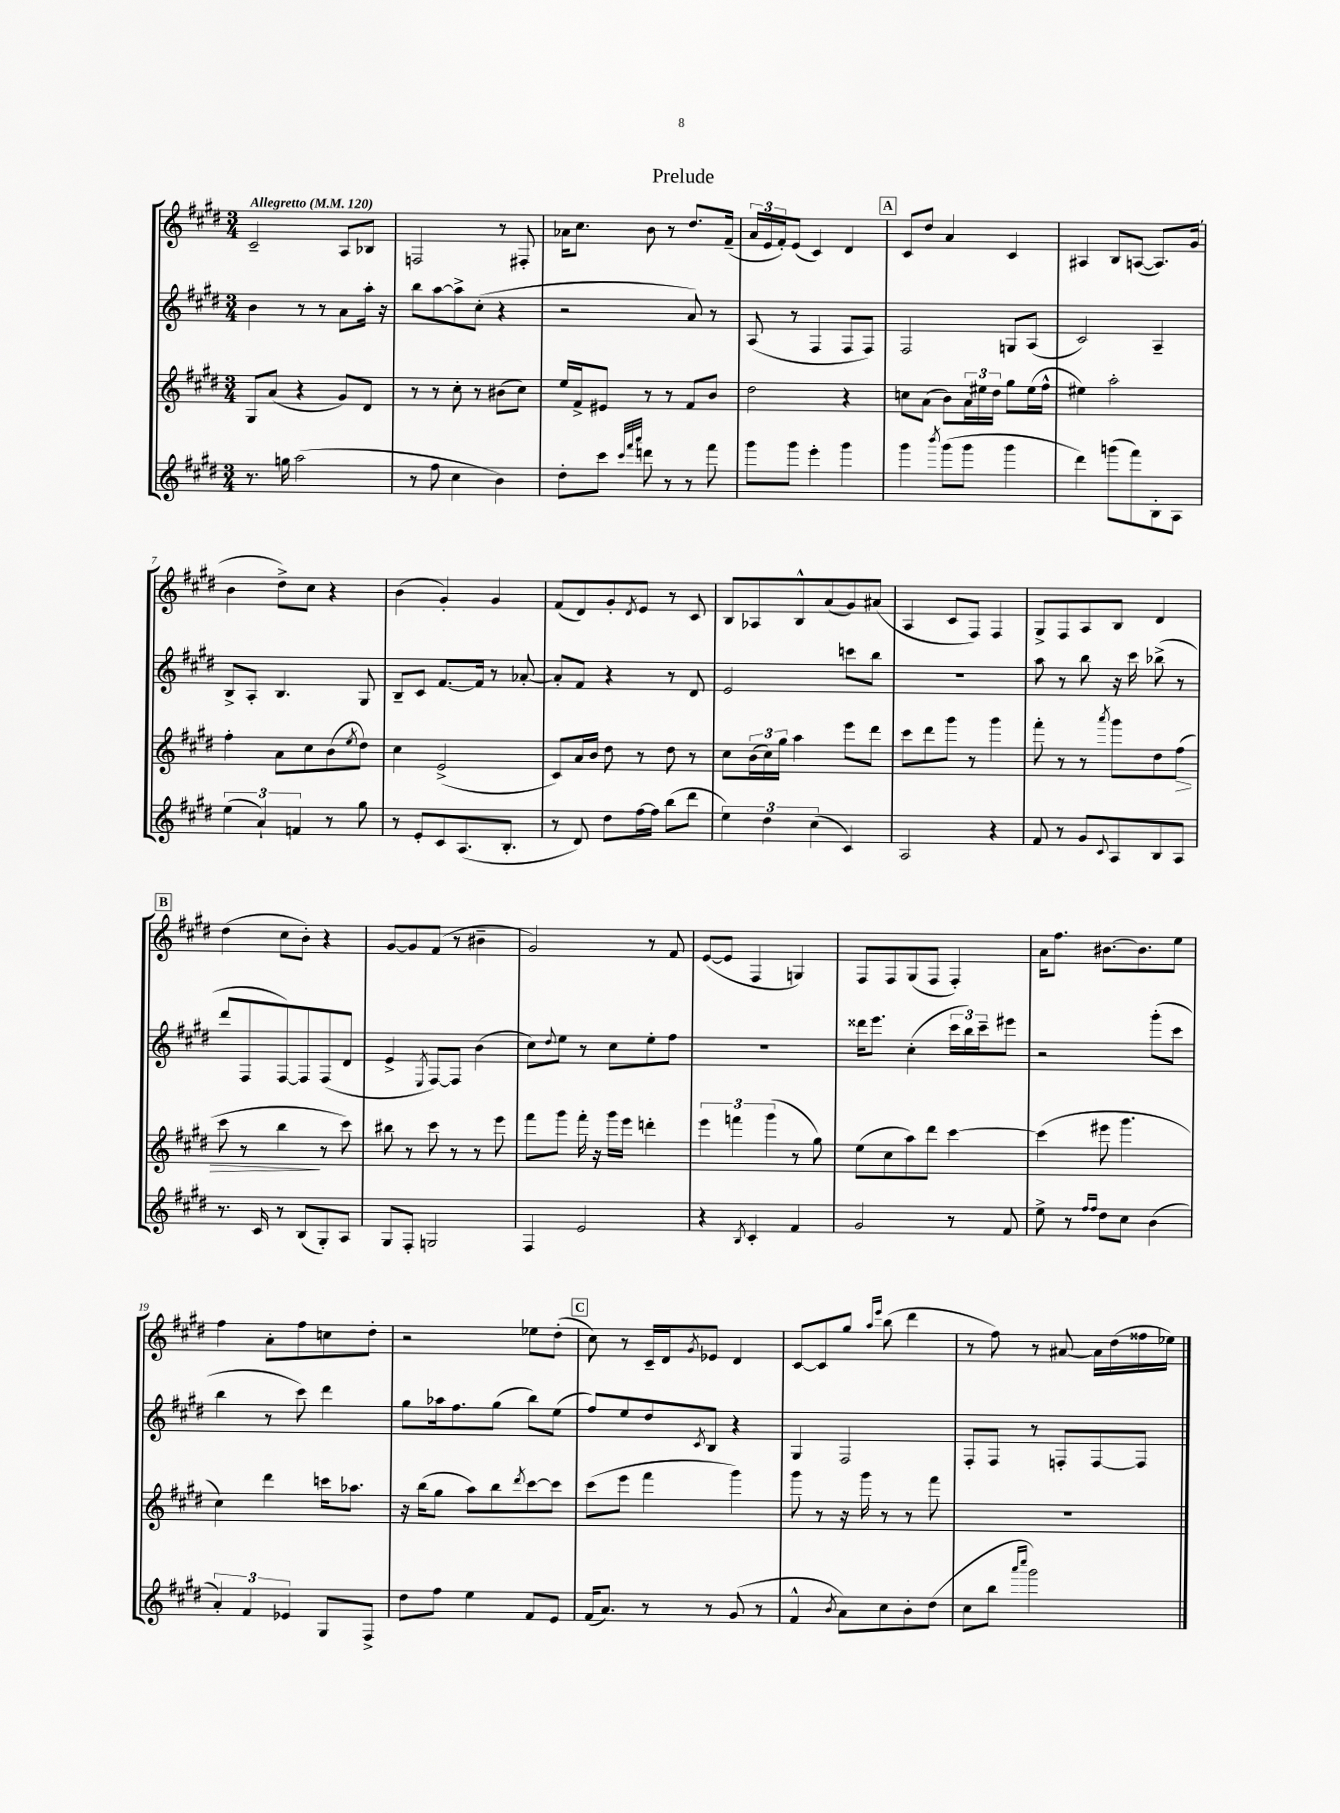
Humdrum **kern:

**kern	**kern	**kern	**kern
*staff4	*staff3	*staff2	*staff1
*clefG2	*clefG2	*clefG2	*clefG2
*k[f#c#g#d#]	*k[f#c#g#d#]	*k[f#c#g#d#]	*k[f#c#g#d#]
*M3/4	*M3/4	*M3/4	*M3/4
*MM120	*MM120	*MM120	*MM120
8.r	8G#	4b	2c#~
.	(8a	.	.
16gg	.	.	.
(2aa	4r	8r	.
.	.	8r	.
.	8g#)	8a	8A
.	8d#	16aa'	8B-
.	.	16r	.
=	=	=	=
8r	8r	8bb	2F
8ff#	8r	[8aa	.
4cc#	8cc#'	8aa^]	.
.	8r	(8cc#'	.
4b)	(8b#	4r	8r
.	8cc#)	.	8F#'
=	=	=	=
8dd#'	16ee	2r	16a-
.	16f#^	.	8.cc#
8ccc#	8e#	.	.
32qqccc#	.	.	.
32qqfff#	.	.	.
32qqaaa	.	.	.
8ddd	8r	.	8b
8r	8r	.	8r
8r	8f#	8a)	8.dd#
8fff#	8b	8r	.
.	.	.	(16f#~
=	=	=	=
8ggg#	2dd#	(8A	24a
.	.	.	24e
.	.	.	24f#')
8ggg#	.	8r	(8e
4eee'	.	4F#	4c#)
4ggg#	4r	8F#	4d#
.	.	8F#)	.
=	=	=	=
4ggg#	8cc	2F#	8c#
.	(8a	.	8dd#
8qbbb	.	.	.
(8ggg#	8b)	.	4a
8ggg#	24a	.	.
.	24ee#	.	.
.	24dd#	.	.
4ggg#	8gg#	8G	4c#
.	(16ee#	(8A	.
.	16ff#^^	.	.
=	=	=	=
4ddd#)	4ee#)	2c#)	4A#
(8ggg	2aa'	.	8B
8fff#)	.	.	([8A
8B'	.	4A~	8.A])
8A	.	.	.
.	.	.	(16g#
=	=	=	=
(6ee	4ff#'	8B^	4b
.	.	8A'	.
6a`)	.	.	.
.	8a	4.B	8dd#^)
6f	.	.	.
.	8cc#	.	8cc#
8r	(8b	.	4r
.	8qee	.	.
8gg#	8dd#)	8G#	.
=	=	=	=
8r	4cc#	8B~	(4b
8e'	.	8c#	.
8c#	(2e^	[8.f#	4g#')
(8.A	.	.	.
.	.	16f#]	.
.	.	8r	4g#
8.B'	.	.	.
.	.	[8a-'	.
=	=	=	=
8r	8c#)	8a-']	(8f#
8d#)	16a	8f#	8d#)
.	16b	.	.
8dd#	8dd#	4r	8g#'
.	.	.	8qd#
[16ff#	8r	.	8e
16ff#]	.	.	.
(8bb	8dd#	8r	8r
8ddd#	8r	8d#	8c#
=	=	=	=
6ee)	8cc#	2e	8B
.	(24b	.	8A-
6dd#	24cc#)	.	.
.	24gg#	.	.
.	4aa	.	8B^^
(6cc#	.	.	.
.	.	.	(8a
4c#)	8eee	8ccc	8g#)
.	8ddd#	8bb	(8a#
=	=	=	=
2A	8ccc#	2.r	4A
.	8ddd#	.	.
.	8ggg#	.	8c#
.	8r	.	8F#)
4r	4ggg#	.	4F#
=	=	=	=
8f#	8fff#'	8aa	8G#^
8r	8r	8r	8F#
8g#	8r	8bb	8A
8qqc#	8qaaa	.	.
8A	8ggg#	16r	8B
.	.	16ccc#	.
8B	8dd#	(8bb-^	4d#
8A	(8ff#	8r	.
=	=	=	=
8.r	8ccc#	8ddd#	(4dd#
.	8r	8F#	.
16c#	.	.	.
8r	4bb	[8F#)	8cc#
(8B	.	8F#]	8b')
8G#')	8r	(8F#	4r
8A	8ccc#)	8d#	.
=	=	=	=
8G#	8bb#	4e^	[8g#
8F#'	8r	.	8g#]
.	.	8qE	.
2G	8ccc#	[8F#)	(8f#
.	8r	8F#]	8r
.	8r	(4b	4b#~
.	8eee	.	.
=	=	=	=
4F#	8fff#	8cc#)	2g#)
.	.	8qqdd#	.
.	8ggg#	8ee	.
2e	16fff#'	8r	.
.	16r	.	.
.	16ggg#	8cc#	.
.	16eee	.	.
.	4ddd'	8ee'	8r
.	.	8ff#	8f#
=	=	=	=
4r	6eee	2.r	([8e
.	.	.	8e]
.	6fff	.	.
8qB	.	.	.
4c#'	.	.	4F#
.	(6ggg#	.	.
4f#	8r	.	4G)
.	8gg#)	.	.
=	=	=	=
2g#	(8ee	16ddd##	8F#
.	.	8.eee	.
.	8cc#	.	8F#
.	8aa)	(4cc#'	(8G#
.	8ddd#	.	8F#
8r	[4ccc#	24ccc#	4F#')
.	.	24bb)	.
.	.	24ccc#~	.
8f#	.	8eee#	.
=	=	=	=
8ee^	(4ccc#]	2r	16a
.	.	.	8.ff#
8r	.	.	.
16qqff#	.	.	.
16qqff#	.	.	.
8dd#	8eee#	.	[8.b#
8cc#	4.ggg#	.	.
.	.	.	8.b#]
(4b	.	(8ggg#'	.
.	.	8ccc#	8ee
=	=	=	=
6a')	4cc#)	4bb	4ff#
6f#	.	.	.
.	4ddd#	8r	8a'
6e-	.	.	.
.	.	8ccc#)	8ff#
8G#	16ccc	4ddd#	8cc
.	8.aa-	.	.
8F#^	.	.	8dd#'
=	=	=	=
8dd#	16r	8gg#	2r
.	(16bb	.	.
8ff#	8gg#	16aa-	.
.	.	8.ff#	.
4ee	8aa)	.	.
.	8bb	(8gg#	.
.	8qddd#	.	.
8f#	[8ccc#	8bb)	8ee-
8e	8ccc#]	(8ee	(8dd#'
=	=	=	=
(16f#	(8ccc#	8ff#)	8cc#)
8.a)	.	.	.
.	8eee	8ee	8r
8r	4fff#	8dd#	16c#~
.	.	.	16d#
.	.	8qc#	8qg#
8r	.	8B	8e-
(8g#	4ggg#)	4r	4d#
8r	.	.	.
=	=	=	=
4f#^^	8ggg#	4G#	[8c#
.	8r	.	8c#]
8qb	.	.	.
8a)	16r	2F#	8gg#
.	16ggg#	.	.
.	.	.	16qqaa
.	.	.	16qqeee
8cc#	8r	.	(8bb
8b'	8r	.	4ddd#
(8dd#	8fff#	.	.
=	=	=	=
8cc#	2.r	8F#'	8r
8bb	.	8F#	8ff#)
16qqaaa	.	.	.
16qqcccc#	.	.	.
2ggg#)	.	8r	8r
.	.	8F'	[8a#
.	.	[8F	16a#]
.	.	.	(16dd#
.	.	8F]	16ff##
.	.	.	16ee-)
==	==	==	==
*-	*-	*-	*-
